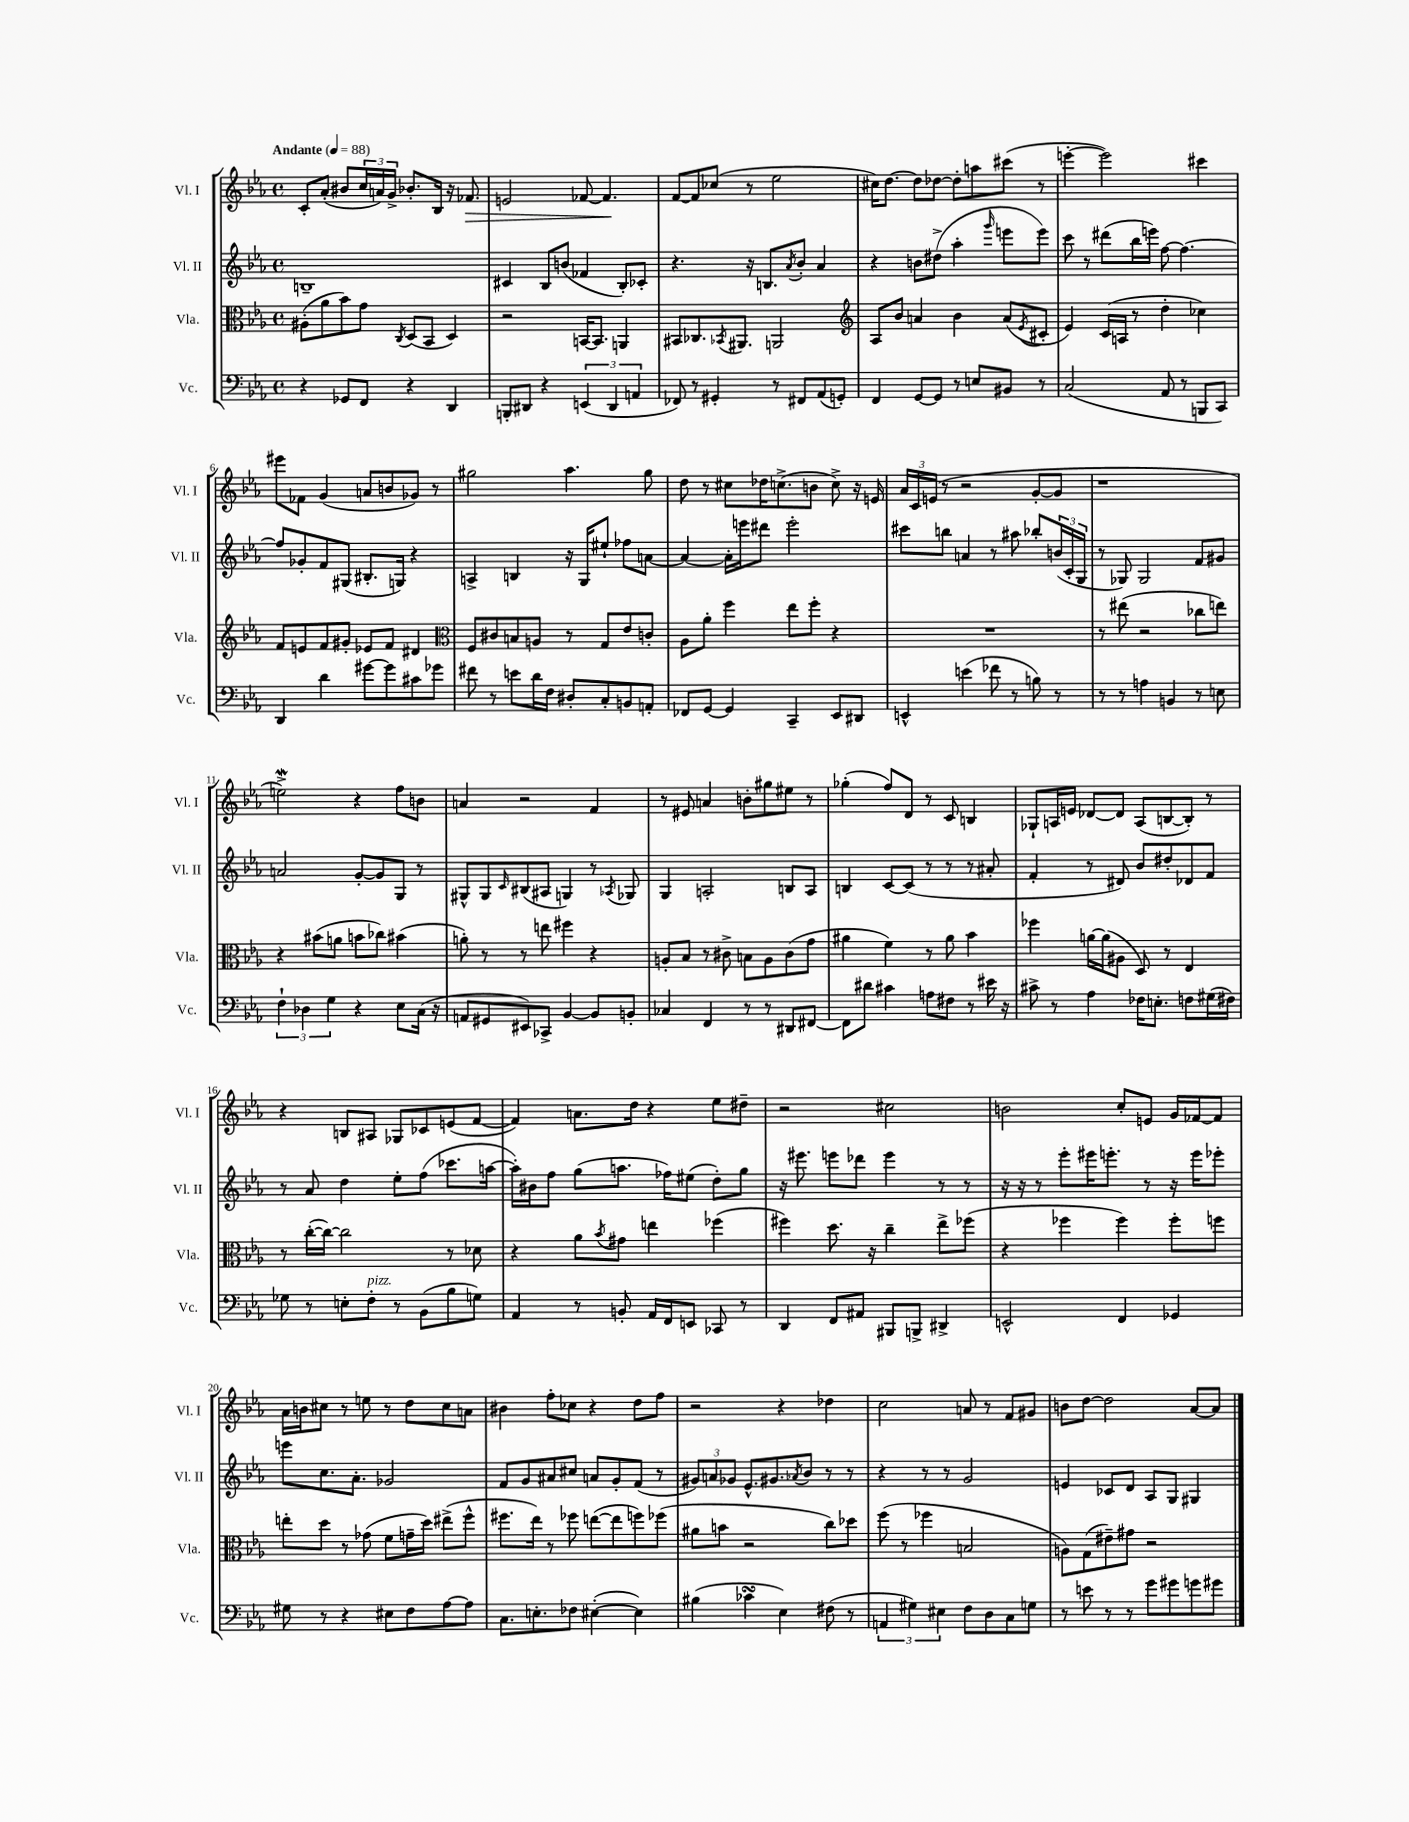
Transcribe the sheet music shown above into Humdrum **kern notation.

**kern	**kern	**kern	**kern
*staff4	*staff3	*staff2	*staff1
*clefF4	*clefC3	*clefG2	*clefG2
*k[b-e-a-]	*k[b-e-a-]	*k[b-e-a-]	*k[b-e-a-]
*M4/4	*M4/4	*M4/4	*M4/4
*met(c)	*met(c)	*met(c)	*met(c)
*MM88	*MM88	*MM88	*MM88
4r	(8A#'	1B~	8c'
.	8a-	.	(8a-'
8GG-	8b-)	.	8b#
8FF	8g	.	24cc
.	.	.	24a)
.	.	.	24g^
.	8qC	.	.
4r	(8D	.	8.b-'
.	8BB-	.	.
.	.	.	16B-
4DD	4D)	.	16r
.	.	.	8.f-
=	=	=	=
8BBB'	2r	4c#	2e
8DD#	.	.	.
4r	.	8B-	.
.	.	(8b	.
(6EE	[16BB	4f-	[8f-
.	8.BB]	.	.
.	.	.	4.f-]
6DD#	.	.	.
.	4AA	8B-')	.
6AA	.	.	.
.	.	8c-'	.
=	=	=	=
8FF-)	8BB#	4.r	[8f
8r	8.C-	.	8f]
4GG#'	.	.	(8cc-
.	8qBB-	.	.
.	8.AA#	.	.
.	.	16r	8r
.	.	8.B	.
8r	2AA	.	2ee-
.	.	8qa-	.
8FF#	.	8b-'	.
(8AA-	.	4a-	.
8GG')	.	.	.
=	=	=	=
*	*clefG2	*	*
4FF	8A-	4r	16cc#)
.	.	.	[8.dd
.	8b-	.	.
[8GG	4a	8b	8dd]
8GG]	.	(8dd#^	[8dd-
8r	4b-	4aa-'	8dd-']
8E	.	.	8aa
.	.	16qqggg	.
8BB#	(8a	8eee	(8ccc#
.	8qe-	.	.
8r	8c#'	8eee)	8r
=	=	=	=
(2C	4e-)	8ccc	[4eee'
.	.	8r	.
.	(16c	(8ddd#	2eee])
.	16A	.	.
.	8r	16bb-	.
.	.	16eee)	.
8AA-	4dd'	[8ff	.
8r	.	4.ff_	.
8BBB	4cc-)	.	4ccc#
8CC)	.	.	.
=	=	=	=
4DD	8f	8ff]	8eee#
.	8e	8g-'	8f-
4d	8f	8f	(4g
.	8g#'	(8G#	.
[8g#	8e-	8.B#'	8a
8g#]	8f	.	8b
.	.	16G)	.
8c#	4d#	4r	8g-)
8g-	.	.	8r
=	=	=	=
*	*clefC3	*	*
8f#	8F	4A^	2gg#
8r	8c#	.	.
8e	8B	4B	.
16d	8A	.	.
16F	.	.	.
8D#'	8r	16r	4.aa-
.	.	16G	.
8C'	8G	8ee#`	.
8BB	8e-	8ff-	.
8AA'	8c'	[8a	8gg#
=	=	=	=
8FF-	8A-	4a_	8dd
[8GG	8a-'	.	8r
4GG]	4ff	16a']	8cc#
.	.	16eee	.
.	.	8ddd#	16dd-
.	.	.	(8.cc^
4CC~	8ee-	2eee'	.
.	8ff'	.	8b
8EE-	4r	.	8cc^)
8DD#	.	.	16r
.	.	.	16e
=	=	=	=
4EE^^	1r	8ccc#	24a-
.	.	.	24c
.	.	.	(24e
.	.	8bb	8r
(4e	.	4a	2r
8f-	.	8r	.
8r	.	8aa#	.
8B)	.	8bb-'	[8g'
8r	.	(24b	8g]
.	.	24c'	.
.	.	24G	.
=	=	=	=
8r	8r	8r	1r
8r	(8ee#	8G-)	.
4A	2r	2G-	.
4BB	.	.	.
8r	8cc-	8f	.
8E	8ee)	8g#	.
=	=	=	=
6F`	4r	2a	2ee^)
6D-	.	.	.
.	(8b#	.	.
6G	.	.	.
.	8a	.	.
4r	8b	[8g'	4r
.	8cc-)	8g]	.
8E-	(4b#	8G	8ff
(16C	.	8r	8b
16r	.	.	.
=	=	=	=
8AA	8a')	8G#^^	4a
8GG#	8r	8G#	.
.	.	16qqc	.
8EE#)	8r	(8B#	2r
8CC-^	8ee	8A#	.
[4BB-	4ff#	4G)	.
8BB-]	4r	8r	4f
.	.	8qA-	.
8BB'	.	8G-	.
=	=	=	=
4C-	8A'	4G	8r
.	8B-	.	8e#
4FF	8r	2A'	4a
.	8c#^	.	.
8r	8B	.	8b'
8r	8A	.	8gg#
8DD#	(8c#	8B	8ee#
[8FF#	8g	8A	8r
=	=	=	=
8FF#]	4a#	4B	(4gg-'
8d#	.	.	.
4c#	4f)	[8c	8ff)
.	.	(8c]	8d
8A	8r	8r	8r
8F#	8a#	8r	8c
8r	4b-	8r	4B
16e#	.	8a#'	.
16r	.	.	.
=	=	=	=
8c#^	4ff-	4f'	8G-`
8r	.	.	16A
.	.	.	16e
4A-	[16a	8r	[8d-
.	(16a]	.	.
.	8A#	8d#)	8d-]
16F-	8D)	8b-	(8A
8.E'	.	.	.
.	8r	8dd#'	[8B
8F	4E-	8d-	8B'])
(16G#	.	8f	8r
16F#)	.	.	.
=	=	=	=
8G-	8r	8r	4r
8r	([16cc'	8a-	.
.	16cc_)	.	.
8E'	2cc]	4dd	8B
8F'	.	.	8A#
8r	.	8ee-'	8G-
(8BB-	.	(8ff	8c-
8B-	8r	8.ccc-	(8e
8G)	8d-	.	[8f
.	.	[16aa	.
=	=	=	=
4AA-	4r	16aa'])	4f])
.	.	16b#	.
.	.	8ff	.
8r	8a-	(8gg	8.a
.	8qb-	.	.
8BB'	8g#	8.aa	.
.	.	.	16dd
16AA-	4ee	.	4r
16FF	.	16ff-)	.
8EE	.	(8ee#	.
8CC-	(4ff-	8dd')	8ee-
8r	.	8gg	8dd#~
=	=	=	=
4DD	4ff#)	16r	2r
.	.	8.eee#	.
8FF	8.dd	8eee	.
8AA#	.	8ddd-	.
.	16r	.	.
8BBB#	4cc~	4eee	2cc#
8BBB^	.	.	.
4DD#^	8ee-^	8r	.
.	(8ff-	8r	.
=	=	=	=
2EE^^	4r	16r	2b
.	.	16r	.
.	.	8r	.
.	4ff-	8eee-'	.
.	.	16eee#	.
.	.	8.eee'	.
4FF	4ff-)	.	8cc'
.	.	8r	8e
4GG-	8ff-'	16r	16g
.	.	16eee	[16f-
.	8ff	8eee-'	8f-]
=	=	=	=
8G#	8ee'	8eee	16a-
.	.	.	16b
8r	8dd	8.cc	8cc#
4r	8r	.	8r
.	.	8.a-'	.
.	(8g-	.	8ee
8E#	8f	2g-	8r
8F	16g~	.	8dd
.	16dd)	.	.
[8A-	(8ee#^	.	8cc#
8A-]	8ff^^	.	8a
=	=	=	=
8.C	8.ff#	8f	4b#
.	.	8g	.
8.E'	16ee-)	.	.
.	8r	8a#	8ff'
8F-	8ff-	8cc#	8cc-
([4E#'	([8ee	8a	4r
.	8ee]	8g'	.
4E#])	8ff)	(8f	8dd
.	(8ff-	8r	8ff
=	=	=	=
(4B#	8a#	12g#)	2r
.	.	12a	.
.	8b	.	.
.	.	12g-	.
4c-	2r	8.e-^^	.
.	.	8.g#	.
4E-)	.	.	4r
.	.	8qa-	.
.	.	8b-	.
(8F#	8cc)	8r	4dd-
8r	8dd-	8r	.
=	=	=	=
6AA	(8ff	4r	2cc
.	8r	.	.
6G#)	.	.	.
.	4ff-	8r	.
6E#	.	.	.
.	.	8r	.
8F	2B	2g	8a
8D	.	.	8r
8C	.	.	8f
8G	.	.	8g#
=	=	=	=
8r	8A)	4e	8b
8e	(8G	.	[8dd
8r	8e#~)	8c-	2dd]
8r	8g#	8d	.
8g	2r	8A-	.
8g#	.	8G	.
8g	.	4G#	[8a-
8g#	.	.	8a-]
==	==	==	==
*-	*-	*-	*-
